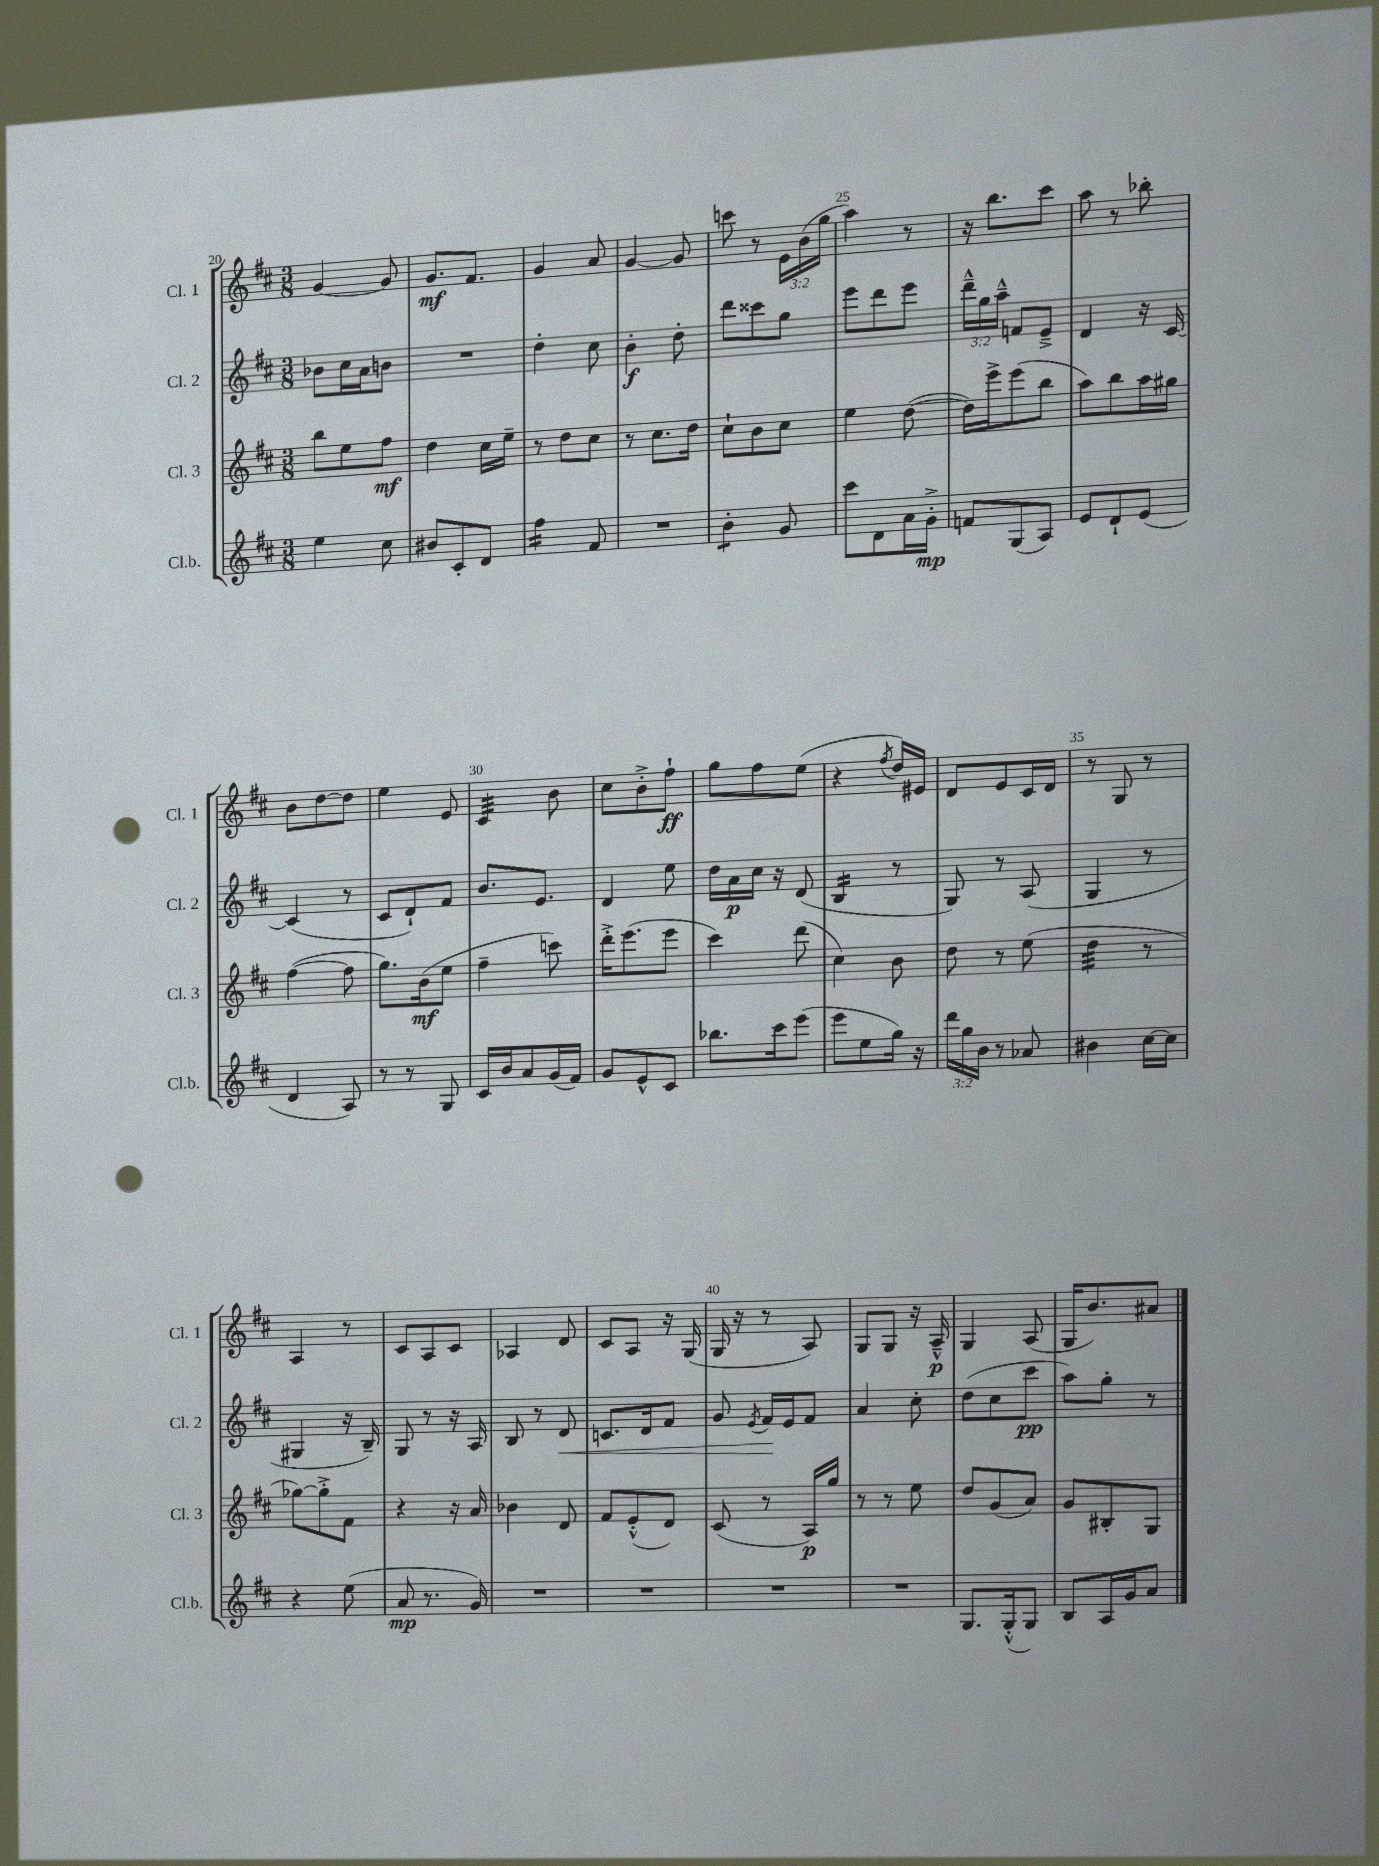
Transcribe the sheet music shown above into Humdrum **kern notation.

**kern	**kern	**kern	**kern
*staff4	*staff3	*staff2	*staff1
*clefG2	*clefG2	*clefG2	*clefG2
*k[f#c#]	*k[f#c#]	*k[f#c#]	*k[f#c#]
*M3/8	*M3/8	*M3/8	*M3/8
4ee	8bb	8b-	[4g
.	8ee	16cc#	.
.	.	16a	.
8cc#	8ff#	8b	8g]
=	=	=	=
8b#	4dd	4.r	8.g
8c#'	.	.	.
.	.	.	8.f#
8d	16cc#	.	.
.	16ee~	.	.
=	=	=	=
4ff#	8r	4dd'	4g
.	8dd	.	.
8f#	8cc#	8cc#	8a
=	=	=	=
4.r	8r	4b'	[4g
.	8.cc#	.	.
.	.	8dd'	8g]
.	16dd	.	.
=	=	=	=
4b'	8cc#`	8ddd	8ccc
.	8b	8ccc##	8r
8g	8cc#	8gg	24e
.	.	.	(24b
.	.	.	24gg
=	=	=	=
8ccc#	4ee	8eee	4aa)
8d	.	8ddd	.
16a	([8dd	8eee	8r
16g'^	.	.	.
=	=	=	=
8f	16dd])	24ddd~^^	16r
.	.	24gg	.
.	16eee^	.	8.bb
.	.	24aa~^^	.
(8G	(8eee	8f	.
8A)	8bb	8e~^	8ccc#
=	=	=	=
8e	8aa)	4d	8aa
8d`	8bb	.	8r
(8e	16aa	16r	8bb-'
.	16gg#	[16c#	.
=	=	=	=
4d	([4ff#	(4c#]	8b
.	.	.	[8dd
8A)	8ff#]	8r	8dd]
=	=	=	=
8r	8.gg)	8c#	4ee
8r	.	8d`)	.
.	(16b	.	.
8G	8ee	8f#	8e
=	=	=	=
16c#	4ff#~	8.b	4c#
16b	.	.	.
8a	.	.	.
.	.	8.e	.
(16g	8ccc)	.	8b
16f#)	.	.	.
=	=	=	=
8g	16ddd'^	4d	8cc#
.	(8.eee	.	.
8e^^	.	.	8b'^
8c#	8eee	8ee	8ff#`
=	=	=	=
8.bb-	4ccc#)	16dd	8gg
.	.	16a	.
.	.	16cc#	8ff#
16ccc#	.	16r	.
(8eee	(8ddd	(8d	(8ee
=	=	=	=
8eee	4cc#)	4B	4r
8ee	.	.	.
.	.	.	8qff#
16gg)	8b	8r	16dd)
16r	.	.	16e#
=	=	=	=
24ddd	8dd	8G)	8d
24gg	.	.	.
24b	.	.	.
8r	8r	8r	8e
8a-	(8ee	(8A	16c#
.	.	.	16d
=	=	=	=
4b#	4dd	4G	8r
.	.	.	8G
[16cc#	8r	8r	8r
16cc#]	.	.	.
=	=	=	=
4r	[8gg-)	4G#	4A
.	8gg-'^]	.	.
(8ee	8f#	16r	8r
.	.	16B~)	.
=	=	=	=
8a	4r	8G	8c#
8.r	.	8r	8A
.	16r	16r	8c#
16g)	16a	16A	.
=	=	=	=
4.r	4b-	8B	4A-
.	.	8r	.
.	8d	8d	8d
=	=	=	=
4.r	8f#	8.c	8c#
.	(8e'^^	.	8A
.	.	16d	.
.	8d)	8f#	16r
.	.	.	(16G
=	=	=	=
4.r	(8c#	8g	16G
.	.	.	16r
.	.	8qe	.
.	8r	16f#	8r
.	.	16e	.
.	16A)	8f#	8A)
.	16gg	.	.
=	=	=	=
4.r	8r	4a	8G
.	8r	.	8G
.	8ee	8cc#'	16r
.	.	.	16A~^^
=	=	=	=
8.G	8dd	(8dd	4G
.	(8g	8cc#	.
(16G'^^	.	.	.
8G)	8a)	8ccc#	(8A
=	=	=	=
8B	8g	8aa)	16G
.	.	.	8.b)
16A	8B#'	8gg'	.
16g	.	.	.
8a	8G	8r	8a#
==	==	==	==
*-	*-	*-	*-
